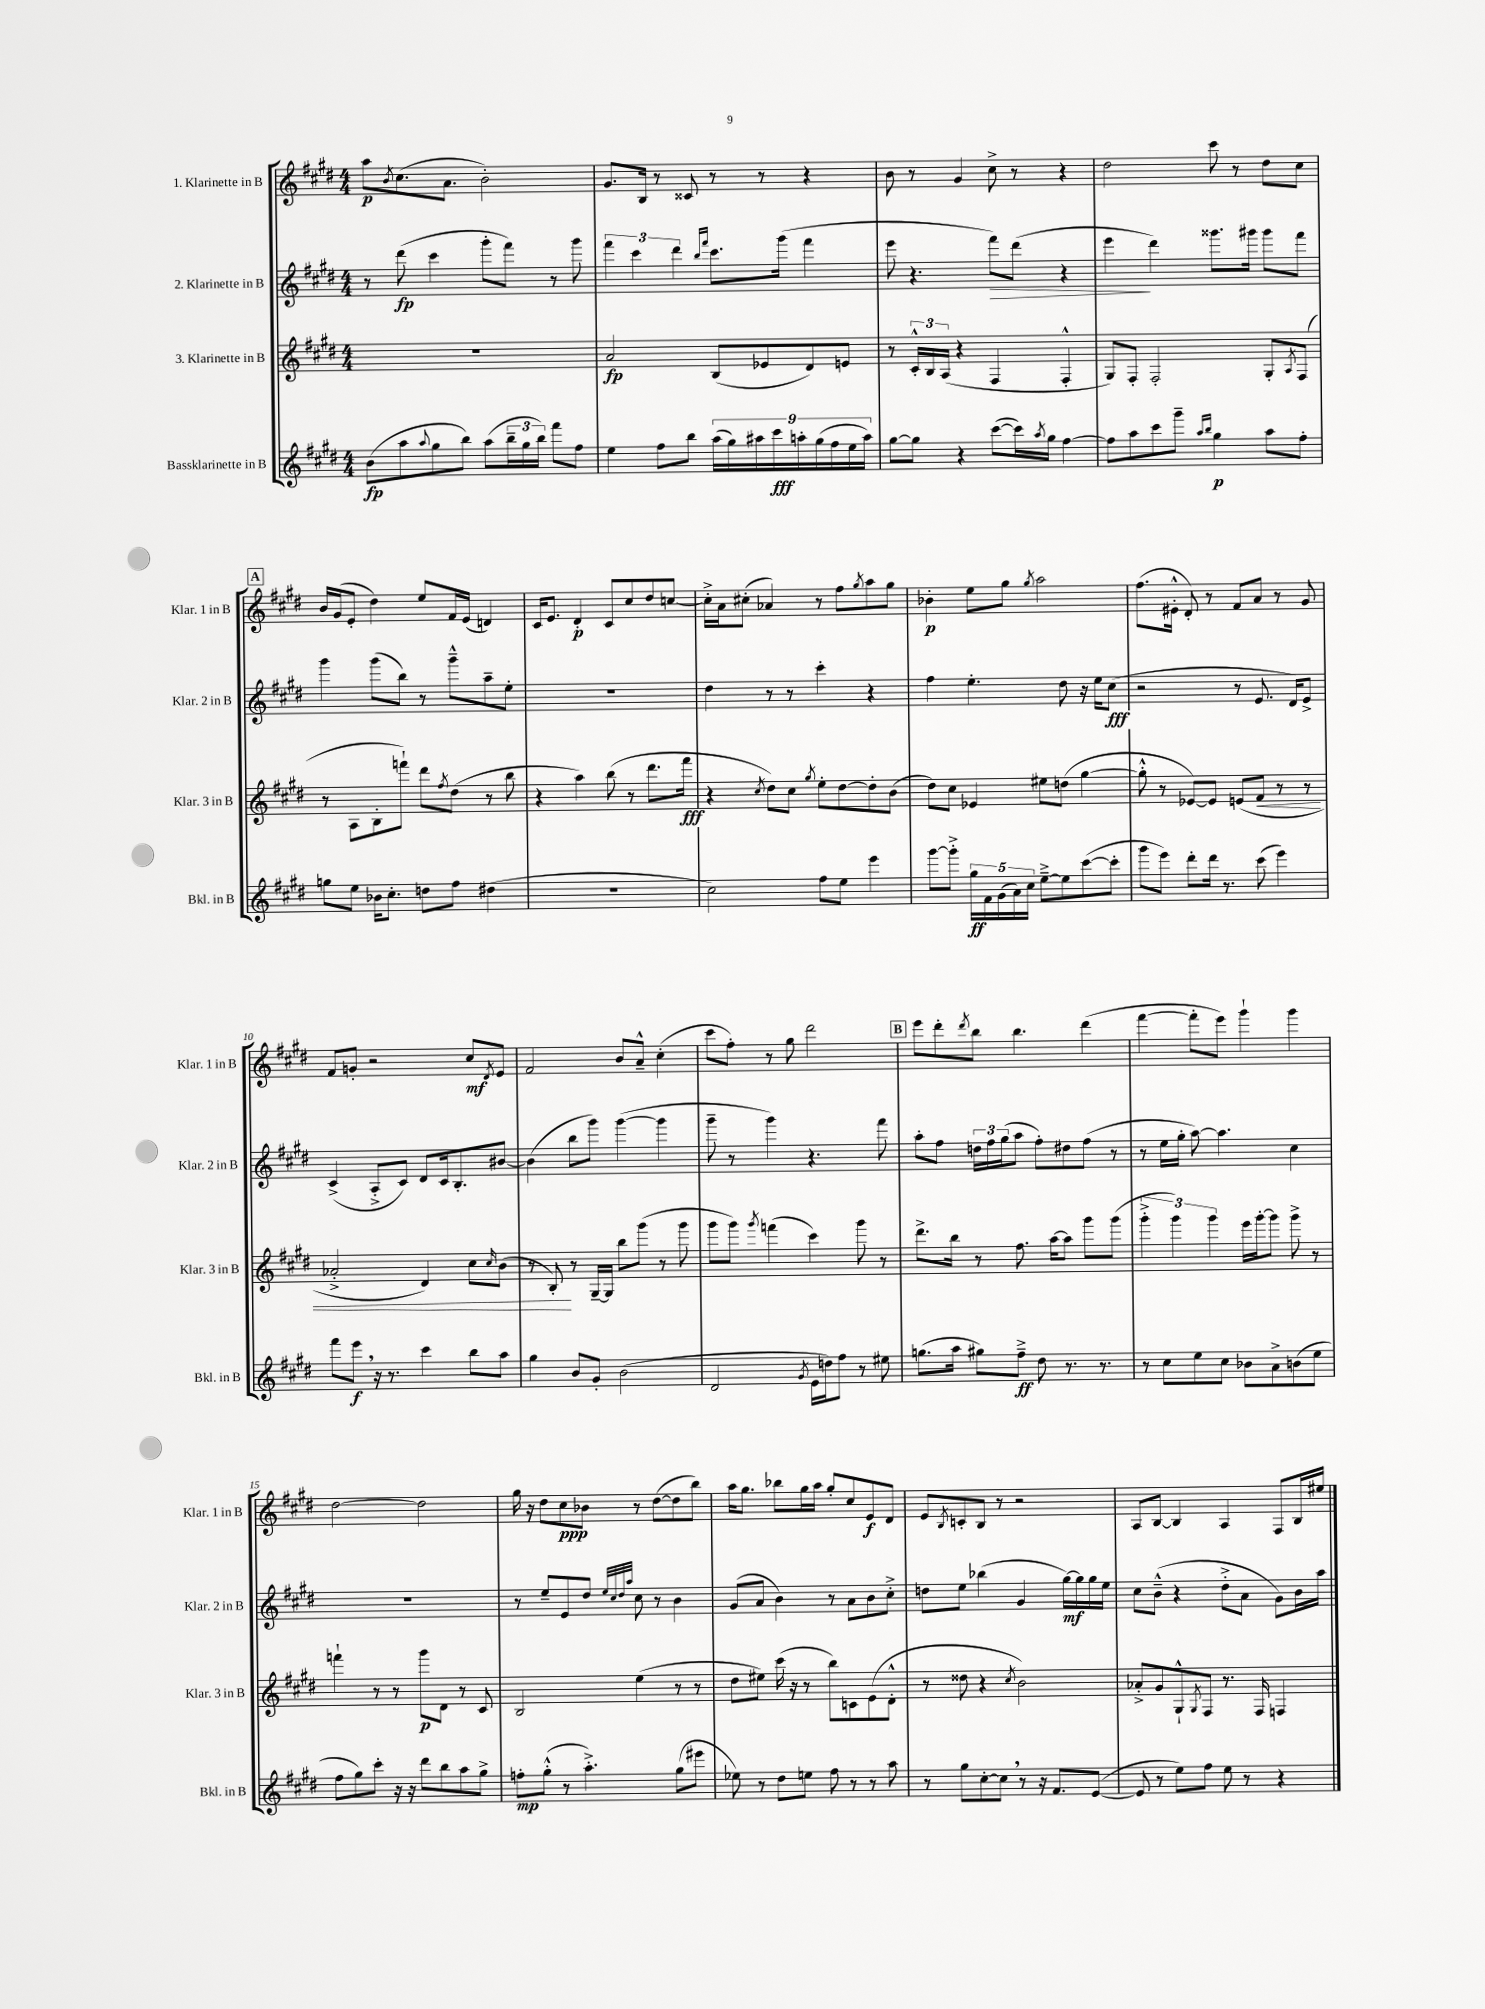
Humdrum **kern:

**kern	**kern	**kern	**kern
*staff4	*staff3	*staff2	*staff1
*clefG2	*clefG2	*clefG2	*clefG2
*k[f#c#g#d#]	*k[f#c#g#d#]	*k[f#c#g#d#]	*k[f#c#g#d#]
*M4/4	*M4/4	*M4/4	*M4/4
(8b	1r	8r	8aa
.	.	.	8qb
8aa	.	(8ddd#	(8.cc#
8qqaa	.	.	.
8gg#	.	4ccc#	.
.	.	.	8.a
8bb)	.	.	.
(8aa	.	8ggg#'	2b')
24bb~	.	8fff#)	.
24gg#	.	.	.
24bb)	.	.	.
8fff#	.	8r	.
8ff#	.	8ggg#	.
=	=	=	=
4ee	2a	6fff#	8.g#
.	.	6ccc#	.
.	.	.	16B
8ff#	.	.	8r
.	.	6ddd#	.
8bb	.	.	8c##
.	.	16qqbb	.
.	.	16qqfff#	.
(18aa	(8B	8.ccc#	8r
18gg#)	.	.	.
18aa#	.	.	.
.	8e-	.	8r
18ccc#	.	.	.
.	.	(16ggg#	.
18aa'	.	.	.
.	8d#)	4fff#	4r
(18gg#	.	.	.
18ff#	.	.	.
.	8e	.	.
18ee	.	.	.
18aa)	.	.	.
=	=	=	=
[8gg#	8r	8eee	8b
8gg#]	24c#'^^	4.r	8r
.	24B	.	.
.	(24A	.	.
4r	4r	.	4g#
([8ccc#	4F#	8fff#)	8cc#^
16ccc#])	.	(8ddd#	8r
8qaa	.	.	.
16gg#	.	.	.
[4ff#	4F#'^^	4r	4r
=	=	=	=
8ff#]	8G#)	4eee	2dd#
8aa	8F#'	.	.
8ccc#	2F#'	4ddd#)	.
8ggg#~	.	.	.
16qqaa	.	.	.
16qqbb	.	.	.
4gg#	.	8.ggg##	8ccc#
.	.	.	8r
.	.	16ggg#	.
8aa	8G#'	8ggg#	8dd#
.	8qA	.	.
8ff#'	(8F#	8fff#	8cc#
=	=	=	=
8gg	8r	4ggg#	16b
.	.	.	(16g#
8ee	8A	.	8e'
16b-	8B'	(8ggg#	4dd#)
8.cc#'	.	.	.
.	8fff`)	8bb)	.
8dd	8ddd#	8r	8ee
.	8qff#	.	.
8ff#	(8dd#	8ggg#~^^	16f#
.	.	.	(16e
(4dd#	8r	8aa~	4d)
.	8bb	8ee'	.
=	=	=	=
1r	4r	1r	16c#
.	.	.	8.e
.	4aa)	.	4d#'
.	(8bb	.	8c#
.	8r	.	8cc#
.	8.ddd#	.	8dd#
.	.	.	[8cc
.	16fff#	.	.
=	=	=	=
2cc#)	4r	4dd#	16cc'^]
.	.	.	16a
.	.	.	(8cc#'
.	8qcc#	.	.
.	8dd#)	8r	4a-)
.	8cc#	8r	.
.	8qgg#	.	.
8ff#	8ee'	4ccc#'	8r
8ee	[8dd#	.	8ff#
.	.	.	8qgg#
4eee	8dd#']	4r	8aa
.	(8b	.	8gg#
=	=	=	=
[8ggg#	8dd#)	4ff#	4b-'
8ggg#'^]	8cc#	.	.
20gg#	4e-	4.ee'	8ee
20f#	.	.	.
(20g#	.	.	.
.	.	.	8gg#
20a)	.	.	.
20cc#	.	.	.
.	.	.	8qgg#
[8ee~^	8ee#	.	2aa
8ee]	(8dd	8dd#	.
([8ccc#	[4gg#	16r	.
.	.	16ee	.
8ccc#']	.	(8cc#	.
=	=	=	=
8ggg#	8gg#'^^]	2r	(8.ff#
8eee)	8r	.	.
.	.	.	16e#'^^
8ddd#'	[8e-)	.	8d#')
16ddd#	8e-]	.	8r
8.r	.	.	.
.	(8e	8r	8f#
(8ccc#	8f#	8.e	8a
4eee)	8r	.	8r
.	.	16d#)	.
.	8r	8e^	8g#
=	=	=	=
8fff#	2a-'^	(4c#^	8f#
8eee	.	.	8g'
16r	.	8A'^	2r
8.r	.	.	.
.	.	8c#)	.
4ccc#	4d#)	8d#	.
.	.	16c#	.
.	.	8.B'	.
8bb	8cc#	.	8cc#
.	16qqcc#	.	8qd#
8aa	(8b	[8b#	8e
=	=	=	=
4gg#	8r	(4b#]	2f#
.	8B')	.	.
8b	8r	8bb	.
8g#'	[16G#~	8ggg#)	.
.	16G#]	.	.
(2b	8bb	([4ggg#	8b
.	(8ggg#	.	8a~^^
.	8r	4ggg#]	(4cc#'
.	8ggg#	.	.
=	=	=	=
2d#	8ggg#	8ggg#~	8ccc#
.	8ggg#)	8r	8ff#')
.	8qggg#	.	.
.	(4fff	4ggg#)	8r
.	.	.	8gg#
8qg#	.	.	.
16e	4ccc#)	4.r	2ddd#
16dd)	.	.	.
8ff#	.	.	.
8r	8ggg#	.	.
8ee#	8r	8fff#	.
=	=	=	=
(8.gg	8.ddd#^	8aa'	8eee
.	.	8ff#	8ddd#'
16aa	16bb	.	.
.	.	.	8qddd#
8gg#)	8r	24dd	8bb
.	.	24ff#	.
.	.	(24gg#	.
8ff#~^	8.ff#	8aa	4.bb
8dd#	.	8ff#')	.
.	[16aa	.	.
8.r	8aa]	8dd#	.
.	8ggg#	(8ff#	(4ddd#
8.r	.	.	.
.	(8ggg#	8r	.
=	=	=	=
8r	6ggg#'^	8r	[4fff#
8cc#	.	16ee	.
.	6ggg#)	.	.
.	.	16gg#'	.
8ee	.	[8aa)	8fff#']
.	6ggg#	.	.
8cc#	.	4.aa]	8eee)
8b-	16eee	.	4ggg#`
.	[16ggg#'	.	.
8a^	8ggg#]	.	.
(8b	8ggg#^	4cc#	4ggg#
8ee	8r	.	.
=	=	=	=
8ff#	4fff`	1r	[2dd#
8gg#)	.	.	.
8ccc#'	8r	.	.
16r	8r	.	.
16r	.	.	.
8ddd#	8ggg#	.	2dd#]
8bb	8d#	.	.
8aa	8r	.	.
8gg#^	8c#	.	.
=	=	=	=
8ff'	2B	8r	16gg#
.	.	.	16r
(8gg#'^^	.	8ee~	8dd#
8r	.	8e	8cc#
4.aa'^)	.	8dd#	8b-
.	.	32qqee	.
.	.	32qqcc#	.
.	.	32qqdd#	.
.	.	32qqaa	.
.	(4ee	8cc#	8r
.	.	8r	([8dd#
(8gg#	8r	4b	8dd#]
8eee#	8r	.	8bb)
=	=	=	=
8ee-)	8dd#	(8g#	16aa
.	.	.	8.gg#
8r	8ee#)	8a	.
8dd#	(16ccc#	4b)	8bb-
.	16r	.	.
8ee	8r	.	16gg#
.	.	.	16aa
8ff#	8bb)	8r	8gg#'
8r	8c	8a	8cc#
8r	(8e	8b	8e
8aa	8d#'^^	8cc#'^	8d#
=	=	=	=
8r	8r	8dd	8e
.	.	.	8qB
8gg#	8dd##	8ee	8c'
[8cc#'	4r	(4bb-	8B
8cc#]	.	.	8r
.	8qcc#	.	.
8r	2b)	4g#	2r
16r	.	.	.
8.f#	.	.	.
.	.	[16gg#)	.
.	.	16gg#]	.
([8e	.	16gg#	.
.	.	16ee	.
=	=	=	=
8e]	8a-'^	8cc#	8A
8r	8g#	(8b~^^	[8B
8ee)	8G#`^^	4r	4B]
.	8qG#	.	.
8ff#	8F#	.	.
8ee	8.r	8dd#'^	4A
8r	.	8a	.
.	16F#	.	.
4r	4F	8g#)	8F#
.	.	16b	16B
.	.	16aa	16ee#
==	==	==	==
*-	*-	*-	*-
